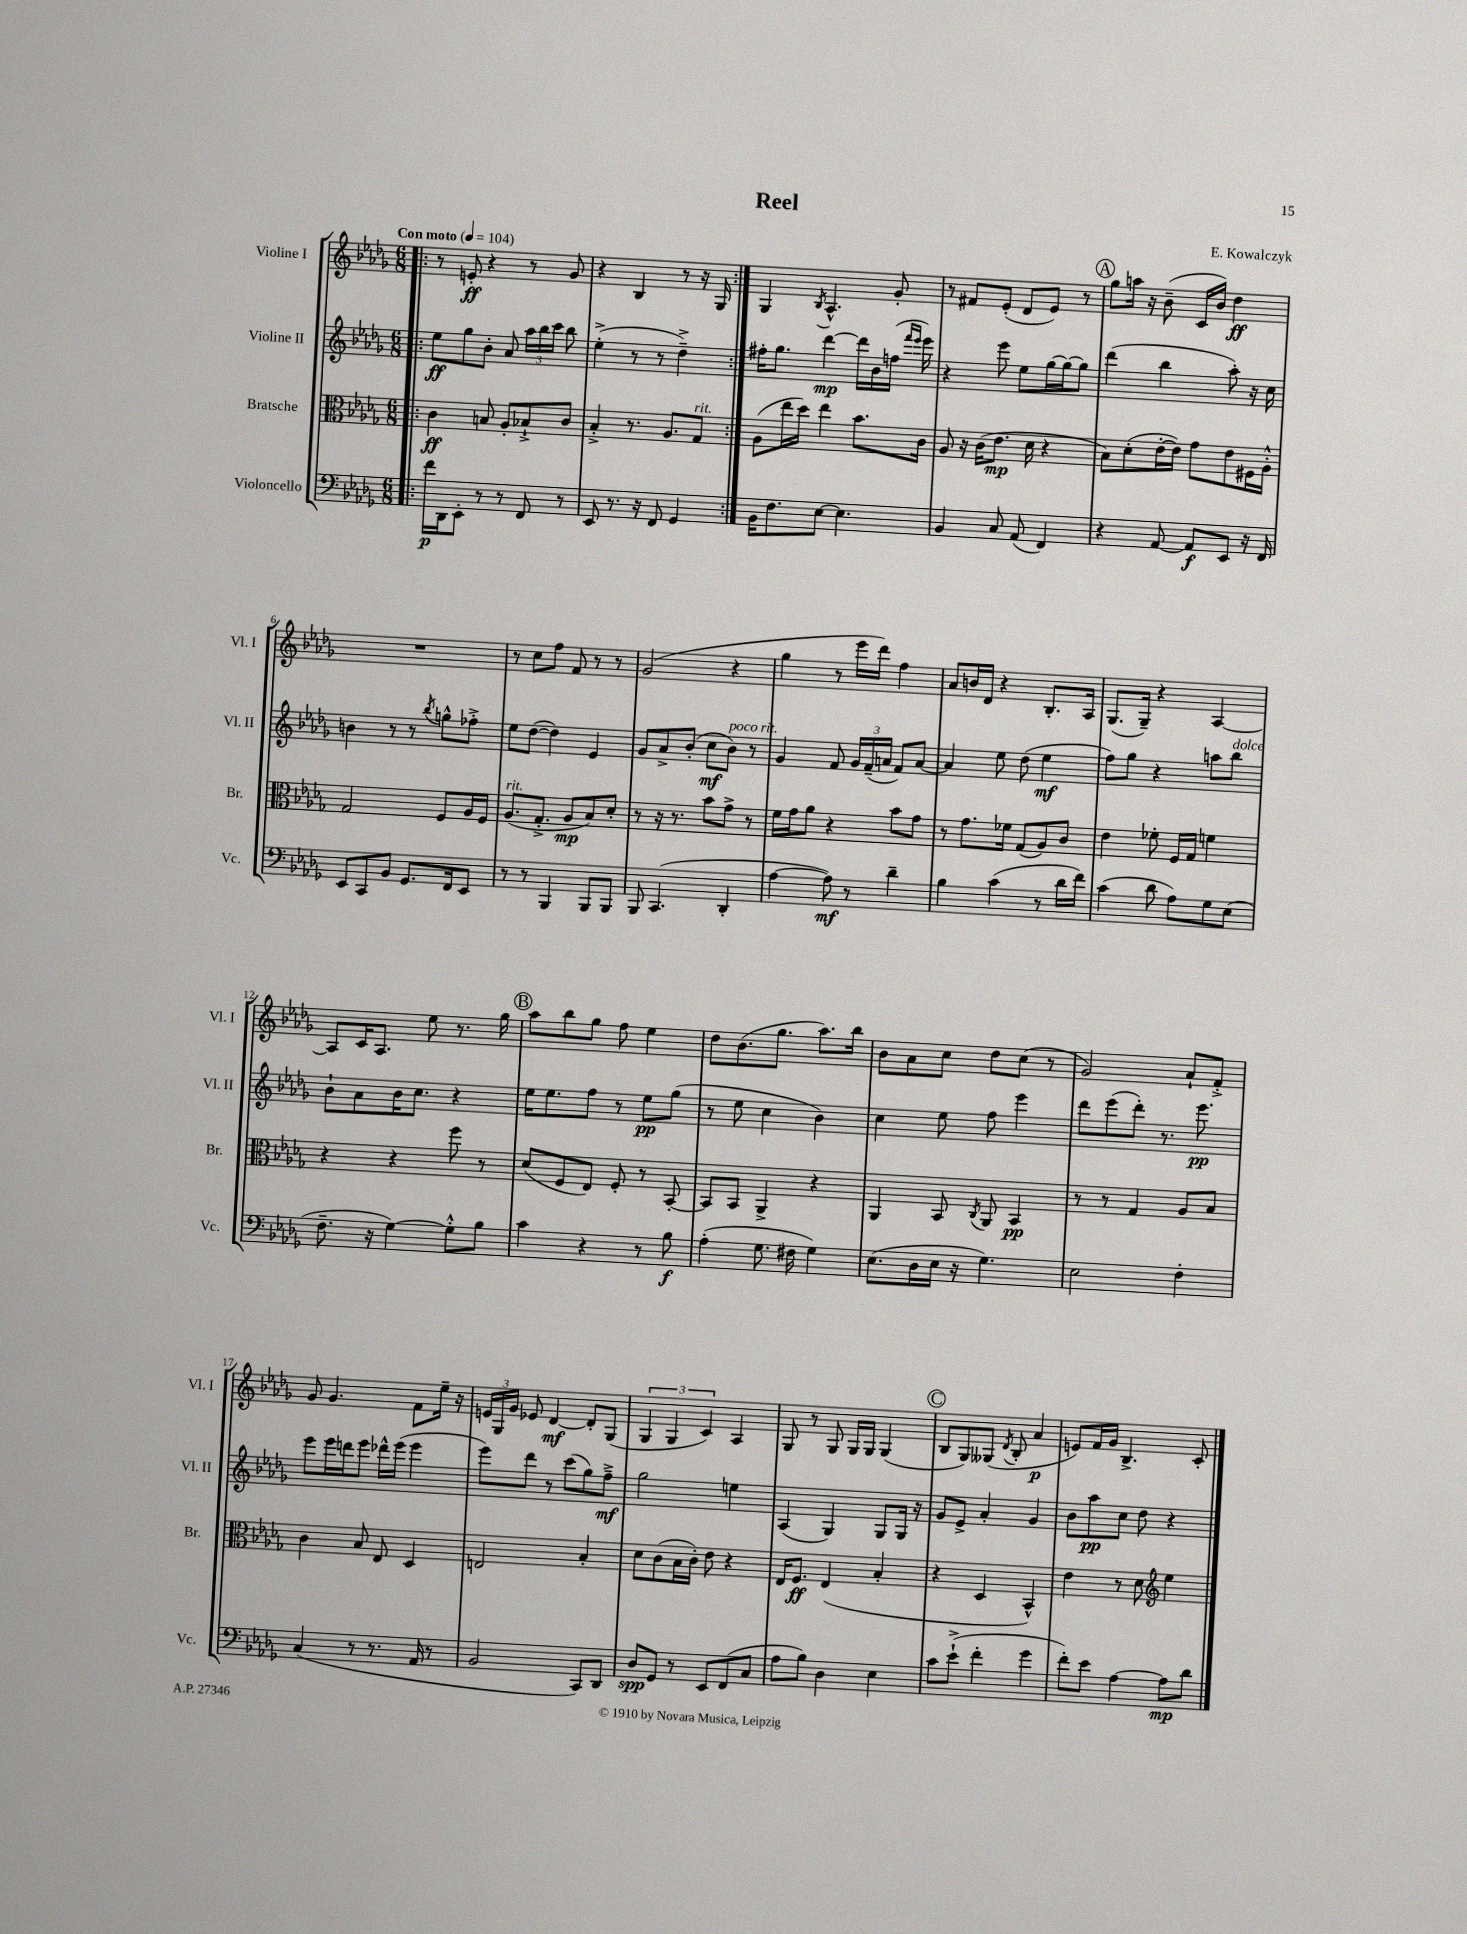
\header { title = "Reel" composer = "E. Kowalczyk" }
<<
\new StaffGroup <<
\new Staff = "s0" \with { instrumentName = "Violine I" shortInstrumentName = "Vl. I" } {
    \clef treble \key des \major \numericTimeSignature \time 6/8 \tempo "Con moto" 4 = 104
    \autoBeamOff \repeat volta 2 { \bar ".|:" r8 e'8-.\ff r4 r8 ges'8 |
    r4 bes4 r8 r16 ges16 | }
    ges4 \acciaccatura { bes8 } aes4.-^ ges'8-. |
    r8 fis'8[ ees'8]-.( des'8[ ees'8]) r8 |
    \mark \markup { \circle "A" } ges''8[ a''16] r16 bes'8--( c'16[ bes'16]) des''4\ff |
    R2. |
    r8 c''8[ f''8] f'8 r8 r8 |
    ges'2( r4 |
    ges''4 r8 ees'''16[ des'''16]) f''4 |
    aes'8[ b'16 des'16] r4 bes8.[-. aes16] |
    ges8.[( ges16]--) r4 aes4~ |
    aes8[ c'16 aes8.] ees''8 r8. ges''16 |
    \mark \markup { \circle "B" } aes''8[ bes''8 ges''8] f''8 ees''4 |
    des''8[ bes'8.( ges''8.] aes''8.[) bes''16] |
    bes'8[ aes'8 c''8] des''8[ c''8]( r8 |
    ges'2) aes'8[-! f'8]-.-> |
    ges'8 ges'4. f'8[ ees''16]-- r16 |
    \tuplet 3/2 { e'16[ ges16 ges'16] } ees'8 des'4~\mf des'8[-. ges8]( |
    \tuplet 3/2 { ges4 ges4 c'4) } aes4 |
    ges8 r8 ges8 ges16[ ges16] ges4( |
    \mark \markup { \circle "C" } bes8[ ges8) geses8]( \acciaccatura { des'8 } bes8-. aes'4\p |
    e'8[) f'16 ges'16] bes4.-> c'8-. \bar "|." |
}
\new Staff = "s1" \with { instrumentName = "Violine II" shortInstrumentName = "Vl. II" } {
    \clef treble \key des \major \numericTimeSignature \time 6/8
    \autoBeamOff \repeat volta 2 { \bar ".|:" ees''8[\ff ges''8 bes'8]-. aes'8 \tuplet 3/2 { aes''16[ bes''16 c'''16] } bes''8 |
    ees''4-.->( r8 r8 des''4--->) | }
    fis''16[-. ges''8.] des'''4~\mp des'''16[ bes'16 f''16]( \grace { f'''16[ ees'''16] } ees'''16) |
    r4 ees'''8 ees''8[ ges''16~ ges''16~ ges''8] |
    \mark \markup { \circle "A" } des'''4( bes''4 aes''8-.) r16 c''16 |
    b'4 r8 r8 \acciaccatura { bes''8 } g''8[-^ fes''8]-.-> |
    ees''8[ des''8]~( des''4) ees'4 |
    ges'8[ aes'8-> bes'8]-.( c''8[\mf bes'8]^\markup { \italic "poco rit." }) r8 |
    ges'4 f'8 \tuplet 3/2 { ges'16[ f'16--( a'16] } f'8[) a'8]~ |
    a'4 ees''8 des''8( ees''4\mf |
    f''8[) ges''8] r4 a''8[ bes''8]^\markup { \italic "dolce" } |
    bes'8[-! aes'8 bes'16 c''8.] r4 |
    \mark \markup { \circle "B" } ees''16[ ees''8. f''8] r8 ees''8[\pp ges''8]( |
    r8 ees''8 c''4 bes'4) |
    c''4 ees''8 f''8 ees'''4 |
    des'''8[ ees'''8( des'''8]-.) r8. ees'''8.\pp |
    ees'''8[ ees'''16 d'''16 ees'''8] des'''16[-^ ees'''16]( ees'''4 |
    ees'''8[) des'''8] r8 c'''8[( ges''8) f''8]--->\mf |
    ges''2 e''4 |
    aes4( ges4) ges8[ ges16] r16 |
    \mark \markup { \circle "C" } ges'8[ ees'8]-> aes'4-. ges'4 |
    bes'8[ aes''8\pp c''8] des''8 r4 \bar "|." |
}
\new Staff = "s2" \with { instrumentName = "Bratsche" shortInstrumentName = "Br." } {
    \clef alto \key des \major \numericTimeSignature \time 6/8
    \autoBeamOff \repeat volta 2 { \bar ".|:" c'4\ff b8 aes8[-. bes8-!-> c'8] |
    bes4-.-> r8. aes8.[ ges8]^\markup { \italic "rit." } | }
    aes8[( ees''16 des''16]) ees''4 bes'8.[ c'16] |
    aes8 r16 c'16[( ees'8.]\mp des'16 r4 |
    \mark \markup { \circle "A" } bes8[) des'8-.( ees'16~-. ees'16]) ges'8[ ees'8 fis16 aes16]-.-^ |
    ges2 f8[ aes16 f16] |
    aes8.[^\markup { \italic "rit." }( ges8.]-.-> aes8[\mp bes8) des'8]-. |
    r8 r16 r8. bes'8[ ges'8]-> r8 |
    f'16[ ges'16 aes'8] r4 bes'8[ ges'8] |
    r8 ges'8.[ fes'16] ges8[( aes8) c'8] |
    ees'4 fes'8-. f16[ ges16] f'4 |
    r4 r4 f''8 r8 |
    \mark \markup { \circle "B" } des'8[( f8 ees8]) f8-. r8 bes,8~-. |
    bes,8[ bes,8] aes,4-> r4 |
    aes,4 bes,8 \acciaccatura { c8 } aes,8 bes,4\pp |
    r8 r8 ges4 aes8[ bes8] |
    c'4 bes8 ees8 des4 |
    e2 bes4-. |
    des'8[ c'8( bes16 c'16]-.) ees'8 r4 |
    ees16[ f8.]\ff ees4( bes4-. |
    \mark \markup { \circle "C" } r4 des4 bes,4-^) |
    ees'4 r8 des'8 \clef treble ees''4 \bar "|." |
}
\new Staff = "s3" \with { instrumentName = "Violoncello" shortInstrumentName = "Vc." } {
    \clef bass \key des \major \numericTimeSignature \time 6/8
    \autoBeamOff \repeat volta 2 { \bar ".|:" f'16[\p des,16 ees,8]-. r8 r8 f,8 r8 |
    ees,8 r8. r16 f,8 ges,4 | }
    bes,16[ f8. ees8]~ ees4. |
    bes,4 c8 aes,8( f,4) |
    \mark \markup { \circle "A" } r4 aes,8~ aes,8[\f ees,8] r16 f,16 |
    ees,8[ c,8 bes,8] ges,8.[ f,16 ees,8] |
    r8 r8 bes,,4 bes,,8[ bes,,8] |
    bes,,8 c,4.( des,4-. |
    aes4~ aes8\mf) r8 des'4-- |
    bes4 c'4( r8 des'16[ f'16]) |
    c'4( des'8 aes8[) ges8 ees8]( |
    f8.-- r16 ges4~) ges8[-.-^ bes8] |
    \mark \markup { \circle "B" } c'4 r4 r8 bes8\f |
    aes4-.( ges8. fis16 ges4) |
    ees8.[( des16 ees16] r16 ges4.) |
    ees2 f4-. |
    c4( r8 r8. aes,16 r8 |
    bes,2 c,8[) des,8] |
    des8[\spp ges,8] r8 ees,8[ f,8( c8] |
    aes8[ bes8]) des4 ees4 |
    \mark \markup { \circle "C" } c'8[ ees'8]-!->( f'4-. ges'4 |
    f'8[-.) ees'8] aes4~ aes8[\mp des'8] \bar "|." |
}
>>
>>
